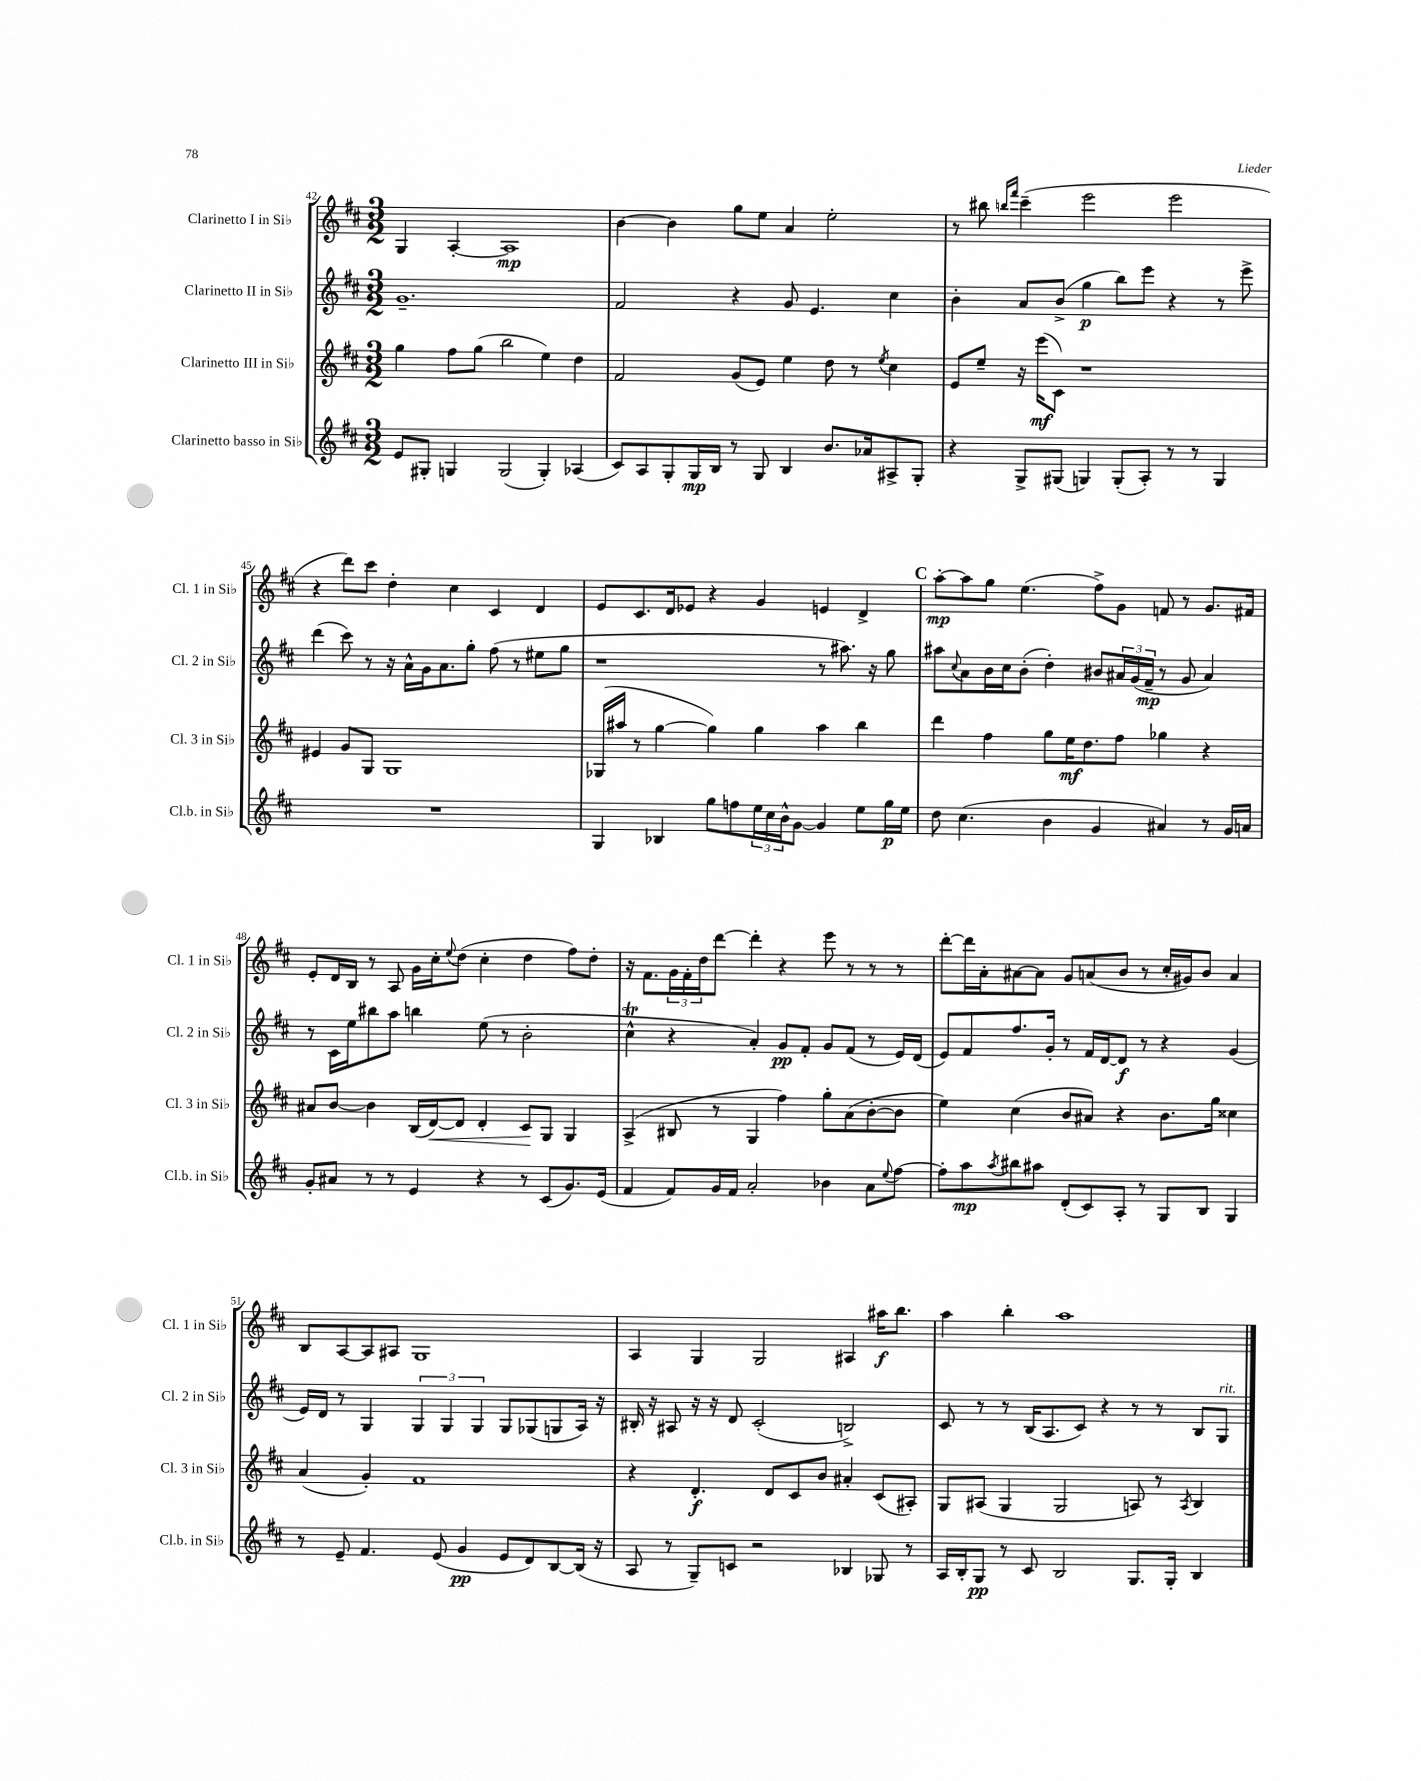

**kern	**kern	**kern	**kern
*staff4	*staff3	*staff2	*staff1
*clefG2	*clefG2	*clefG2	*clefG2
*k[f#c#]	*k[f#c#]	*k[f#c#]	*k[f#c#]
*M3/2	*M3/2	*M3/2	*M3/2
8e	4gg	1.g~	4G
8G#'	.	.	.
4G	8ff#	.	[4A'
.	(8gg	.	.
(2G	2bb	.	1A]
4G')	4ee)	.	.
(4A-	4dd	.	.
=	=	=	=
8c#)	2f#	2f#	[4b
8A	.	.	.
8G'	.	.	4b]
16G	.	.	.
16B	.	.	.
8r	(8g	4r	8gg
8G	8e)	.	8ee
4B	4ee	8g	4a
.	.	4.e	.
8.b	8dd	.	2ee'
.	8r	.	.
16a-	.	.	.
.	8qee	.	.
8A#^	4cc#	4cc#	.
8G'	.	.	.
=	=	=	=
4r	8e	4b'	8r
.	8ee~	.	8bb#
.	.	.	16qqbb
.	.	.	16qqfff#
8G^	16r	8a	(4ccc#~
.	(16eee	.	.
(8G#	8c#)	(8b^	.
4G)	1r	4gg	2eee
(8G'	.	8bb)	.
8A')	.	8eee	.
8r	.	4r	2eee
8r	.	.	.
4G	.	8r	.
.	.	8eee^	.
=	=	=	=
1.r	4e#	(4ddd	4r
.	8g	8ccc#)	8ddd)
.	8G	8r	8ccc#
.	1G	16r	4dd'
.	.	16a^^	.
.	.	16g	.
.	.	8.a	.
.	.	.	4cc#
.	.	8gg'	.
.	.	(8ff#	4c#
.	.	8r	.
.	.	8ee#	4d
.	.	8gg	.
=	=	=	=
4G	(16G-	1r	8e
.	16aa#	.	.
.	8r	.	8.c#
4B-	[4gg	.	.
.	.	.	16d
.	.	.	8e-
8gg	4gg])	.	4r
8ff	.	.	.
24ee	4gg	.	4g
24cc#	.	.	.
24b^^	.	.	.
[8g	.	.	.
4g]	4aa#	8r	4e
.	.	8.aa#)	.
8ee	4bb	.	4d^
.	.	16r	.
16gg	.	8gg	.
16ee	.	.	.
=	=	=	=
8dd	4ddd	8aa#	[8aa'
.	.	8qqcc#	.
(4.cc#	.	8a	8aa]
.	4ff#	16b	8gg
.	.	16cc#	.
.	.	(8b'	(4.ee
4b	8gg	4dd')	.
.	16ee	.	.
.	8.dd	.	.
4g	.	8b#	8ff#^)
.	8ff#	24a#	8g
.	.	(24g	.
.	.	24f#~	.
4a#)	4gg-	8r	8f
.	.	8g	8r
8r	4r	4a#)	8.g
16g	.	.	.
16a	.	.	16f#
=	=	=	=
8g'	8a#	8r	8e'
8a#	[8b	16c#	16d
.	.	16ee	16B
8r	4b]	8bb#	8r
8r	.	8aa	8A
4e	(16B	4bb	16g
.	[16d)	.	16cc#'
.	.	.	8qqee
.	8d]	.	(8dd
4r	4d'	(8ee	4cc#'
.	.	8r	.
8r	8c#	2b'	4dd
(8c#	8G	.	.
8.g)	4G	.	8ff#)
.	.	.	8dd'
(16e	.	.	.
=	=	=	=
4f#	(4A^	4cc#^^	16r
.	.	.	8.f#
8f#)	8B#	4r	24g
.	.	.	24f#'
.	.	.	24dd
16g	8r	.	[8ddd
16f#	.	.	.
2a'	4G	4a')	4ddd']
.	4ff#)	8g	4r
.	.	8f#'	.
4b-	8gg'	8g	8eee
.	(8a	(8f#	8r
8a	[8b'	8r	8r
8qqee	.	.	.
[8ff#	8b]	16e)	8r
.	.	(16d	.
=	=	=	=
8ff#']	4ee)	8e)	[8ddd'
8aa	.	8f#	16ddd]
.	.	.	16a'
8qaa	.	.	.
8bb#	(4cc#	8.ff#	[8a#
8aa#	.	.	8a#]
.	.	16g'	.
(8d'	8b	8r	8g
8c#)	8a#)	16f#	(8a
.	.	[16d	.
8A'	4r	8d]	8b
8r	.	8r	8r
8G	8.b	4r	16cc#'
.	.	.	16g#)
8B	.	.	8b
.	16gg	.	.
4G	4cc##	(4g	4a
=	=	=	=
8r	(4a	16e)	8B
.	.	16d	.
8e~	.	8r	[8A
4.f#	4g')	4G	8A]
.	.	.	8A#
.	1f#	6G	1G
(8e	.	.	.
.	.	6G	.
4g	.	.	.
.	.	6G	.
8e	.	8G	.
8d)	.	(8G-	.
[8B	.	8G	.
(16B]	.	16A)	.
16r	.	16r	.
=	=	=	=
8A	4r	16B#'	4A
.	.	16r	.
8r	.	8A#	.
8G~)	4.d'	16r	4G
.	.	16r	.
8c	.	8d	.
2r	.	(2c#'	2G
.	8d	.	.
.	8c#	.	.
.	8b	.	.
4B-	4a#'	2B^)	4A#
8G-	(8c#	.	16aa#
.	.	.	8.bb
8r	8A#')	.	.
=	=	=	=
16A	8G	8c#	4aa
16B'	.	.	.
8G	(8A#	8r	.
8r	4G	8r	4bb'
8c#	.	(16B	.
.	.	8.A	.
2B	2G	.	1aa
.	.	8c#)	.
.	.	4r	.
8.G	8A)	8r	.
.	8r	8r	.
16G'	.	.	.
.	8qA	.	.
4B	4B	8B	.
.	.	8G	.
==	==	==	==
*-	*-	*-	*-
